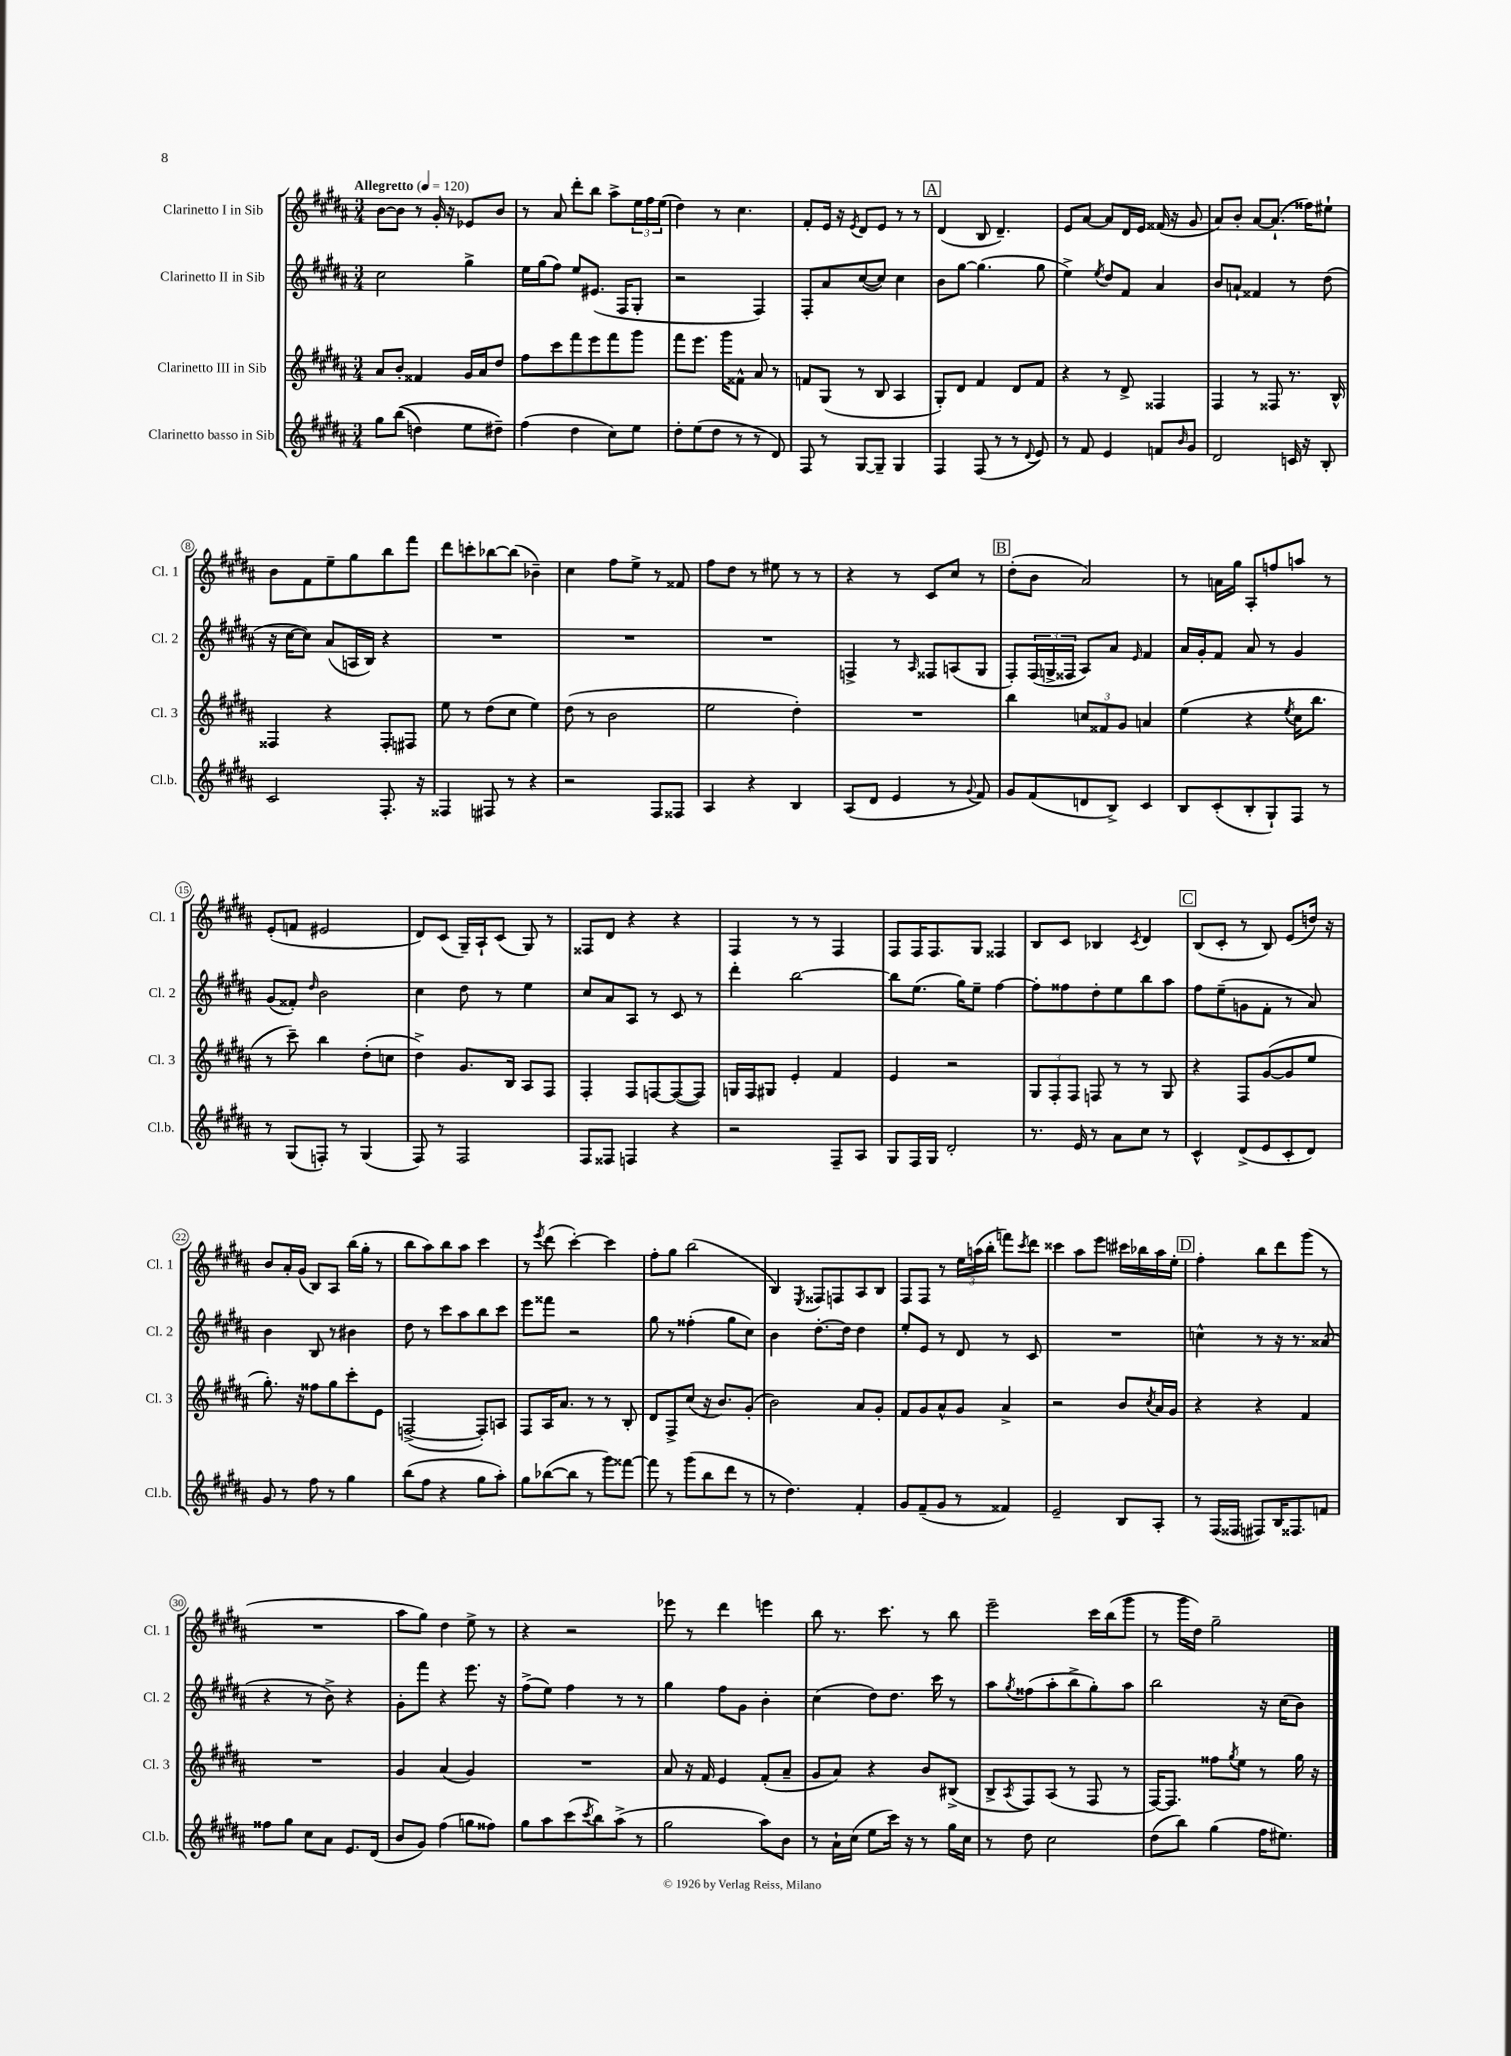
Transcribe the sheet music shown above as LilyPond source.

<<
\new StaffGroup <<
\new Staff = "s0" \with { instrumentName = "Clarinetto I in Sib" shortInstrumentName = "Cl. 1" } {
    \clef treble \key b \major \numericTimeSignature \time 3/4 \tempo "Allegretto" 4 = 120
    b'8~ b'8 r8 gis'16-. r16 ees'8 b'8 |
    r8 ais'8 dis'''8-. b''8 ais''8-> \tuplet 3/2 { e''16 fis''16 e''16( } |
    dis''4) r8 cis''4. |
    fis'8-. e'16 r16 \acciaccatura { e'8 } dis'8 e'8 r8 r8 |
    \mark \markup { \box "A" } dis'4( b8 dis'4.--) |
    e'8 ais'8~ ais'8 dis'16 e'16 fisis'16( r16 gis'8 |
    ais'8) b'8-. ais'8~ ais'8.-!( fisis''16) eis''8-! |
    b'8 fis'8 e''8-- gis''8 b''8 fis'''8 |
    dis'''8 c'''8-. bes''8~ bes''8( bes'4--) |
    cis''4 fis''8 e''8-> r8 fisis'8 |
    fis''8 dis''8 r8 eis''8 r8 r8 |
    r4 r8 cis'8 cis''8 r8 |
    \mark \markup { \box "B" } dis''8-.( b'8 ais'2) |
    r8 a'16 gis''16 ais8-. f''8 a''8 r8 |
    e'8-.( f'8 eis'2 |
    dis'8) cis'8( gis16--) ais16-! cis'8( gis8) r8 |
    fisis8 dis'8 r4 r4 |
    fis4 r8 r8 fis4 |
    fis8 fis16 fis8. gis8 fisis4 |
    b8 cis'8 bes4 \acciaccatura { cis'8 } dis'4 |
    \mark \markup { \box "C" } b8( cis'8-. r8 b8) e'8( d''16) r16 |
    b'8 ais'16-. gis'16( b8) ais8 b''16( gis''16-. r8 |
    b''8 ais''8) b''8 ais''8 cis'''4 |
    r8 \acciaccatura { e'''8 } dis'''8( cis'''4~-.) cis'''4 |
    fis''8-. gis''8 b''2( |
    b4) \acciaccatura { e8 } fisis8 f8 ais8 b8 |
    fis8 fis8 r8 \tuplet 3/2 { e''16 a''16( b''16-. } f'''8) \acciaccatura { cis'''8 } dis'''8 |
    cisis'''4 ais''8 e'''8 cis'''16 bes''16 ais''16 e''16-. |
    \mark \markup { \box "D" } fis''4-. b''8 dis'''8 gis'''8( r8 |
    R2. |
    ais''8 gis''8) dis''4 e''8-> r8 |
    r4 r2 |
    ees'''8 r8 dis'''4 e'''4 |
    b''8 r8. cis'''8. r8 b''8 |
    e'''2-- cis'''16 b''16( gis'''8 |
    r8 gis'''16 dis''16) gis''2-- \bar "|." |
}
\new Staff = "s1" \with { instrumentName = "Clarinetto II in Sib" shortInstrumentName = "Cl. 2" } {
    \clef treble \key b \major \numericTimeSignature \time 3/4
    cis''2 gis''4-> |
    e''16 gis''16( fis''8) e''8 eis'8.( fis16 gis8-. |
    r2 fis4) |
    fis8-. ais'8 cis''8~( cis''8) cis''4 |
    \mark \markup { \box "A" } b'8 gis''8~ gis''4.( gis''8 |
    e''4->) \acciaccatura { e''8 } dis''8 fis'8 ais'4 |
    b'8 a'8-! fisis'4 r8 dis''8( |
    r16 cis''16~ cis''8) ais'8( a16 b16) r4 |
    R2. |
    R2. |
    R2. |
    f4-> r8 \grace { ais16 } fisis8 a8( gis8 |
    \mark \markup { \box "B" } fis8-.) \tuplet 3/2 { fis16( g16-> fisis16 } ais8) ais'8 \grace { e'16 } fis'4 |
    ais'16 gis'16-. fis'8 ais'8 r8 gis'4 |
    gis'8( fisis'8-.) \grace { dis''16 } b'2 |
    cis''4 dis''8 r8 e''4 |
    cis''8 ais'8 ais8 r8 cis'8 r8 |
    dis'''4-. b''2~ |
    b''8 e''8.( gis''16) e''8-- fis''4~ |
    fis''8-. fisis''8 dis''8-. e''8 b''8 ais''8 |
    \mark \markup { \box "C" } fis''8 e''8--( g'8 fis'8-. r8 ais'8) |
    b'4 b8 r8 bis'4 |
    dis''8 r8 cis'''8 ais''8 b''8 cis'''8 |
    e'''8 fisis'''8 r2 |
    gis''8 r8 fisis''4-.( gis''8 cis''8) |
    b'4 dis''8.~-. dis''16 dis''4 |
    e''8-. e'8 r8 dis'8 r8 cis'8 |
    R2. |
    \mark \markup { \box "D" } c''4-^ r8 r16 r8. aisis'8( |
    r4 r8 b'8->) r4 |
    gis'8-. fis'''8 r4 e'''8. r16 |
    fis''8->( e''8) fis''4 r8 r8 |
    gis''4 fis''8 gis'8 b'4-. |
    cis''4( dis''8) dis''8. cis'''16 r8 |
    ais''8 \acciaccatura { gis''8 } fisis''8( ais''8-. b''8-> gis''8-.) ais''8 |
    b''2 r16 cis''16( b'8) \bar "|." |
}
\new Staff = "s2" \with { instrumentName = "Clarinetto III in Sib" shortInstrumentName = "Cl. 3" } {
    \clef treble \key b \major \numericTimeSignature \time 3/4
    ais'8 b'8-. fisis'4 gis'16 ais'16 dis''8 |
    fis''8 cis'''8 fis'''8 e'''8 fis'''8 gis'''8 |
    fis'''8 e'''8. gis'''16 fisis'8-^ ais'8 r8 |
    f'8 gis8( r8 b8 ais4 |
    \mark \markup { \box "A" } gis8-.) dis'8 fis'4 dis'8 fis'8 |
    r4 r8 dis'8-> fisis4 |
    fis4 r8 fisis8 r8. b16-^ |
    fisis4 r4 fisis8-. fis8 |
    e''8 r8 dis''8( cis''8 e''4) |
    dis''8( r8 b'2 |
    e''2 dis''4-.) |
    R2. |
    \mark \markup { \box "B" } b''4 \tuplet 3/2 { c''8 fisis'8 gis'8 } a'4 |
    e''4( r4 \acciaccatura { e''8 } cis''16 b''8. |
    r8 cis'''8--) b''4 dis''8-.( c''8 |
    dis''4->) gis'8. b16 ais8 fis8 |
    fis4-. fis8 f8~ f8~( f8) |
    g16 fis16 gis8 e'4-. fis'4 |
    e'4 r2 |
    \tuplet 3/2 { gis8 fis8-. fis8 } f8 r8 r8 gis8 |
    \mark \markup { \box "C" } r4 fis8 gis'8~( gis'8 e''8 |
    gis''8.-.) r16 fisis''8 gis''8 cis'''8-. e'8 |
    f2~->( f8-.) a8 |
    fis8 ais16 ais'8. r8 r8 b8-. |
    dis'8 fis8-> cis''8( r16 b'8.) gis'8-.( |
    b'2) ais'8 gis'8-. |
    fis'8 gis'8 ais'8-^ gis'8 ais'4-> |
    r2 b'8 \acciaccatura { cis''8 } ais'16 gis'16 |
    \mark \markup { \box "D" } r4 r4 fis'4 |
    R2. |
    gis'4 ais'4( gis'4) |
    R2. |
    ais'8 r16 fis'16 e'4 fis'8-.( ais'8-- |
    gis'8 ais'8) r4 b'8 bis8->( |
    b8-> \acciaccatura { ais8 } fis8) ais8( r8 fis8 r8 |
    fis16~) fis8. fisis''8 \acciaccatura { gis''8 } e''8 r8 gis''16 r16 \bar "|." |
}
\new Staff = "s3" \with { instrumentName = "Clarinetto basso in Sib" shortInstrumentName = "Cl.b." } {
    \clef treble \key b \major \numericTimeSignature \time 3/4
    gis''8 b''8(\( d''4) e''8 dis''8--\) |
    fis''4( dis''4 cis''8) e''8 |
    dis''8-. e''8( dis''8 r8 r8 dis'8) |
    fis8 r8 gis8~ gis8-- gis4 |
    \mark \markup { \box "A" } fis4 fis8( r8 r8 \appoggiatura { dis'8 } e'8) |
    r8 fis'8 e'4 f'8 \grace { b'16 } gis'8 |
    dis'2 c'16 r16 b8-. |
    cis'2 fis8.-. r16 |
    fisis4 fis8 r8 r4 |
    r2 fis8 fisis8 |
    ais4 r4 b4 |
    ais8( dis'8 e'4 r8 \appoggiatura { gis'8 } fis'8) |
    \mark \markup { \box "B" } gis'8 fis'8( d'8 b8->) cis'4 |
    b8 cis'8-.( b8-. gis8-!) fis8 r8 |
    r8 gis8( f8-.) r8 gis4( |
    fis8) r8 fis2 |
    fis8 fisis8 f4 r4 |
    r2 fis8-- ais8 |
    gis8 fis16 gis16 dis'2-. |
    r8. e'16 r8 ais'8 cis''8 r8 |
    \mark \markup { \box "C" } cis'4-^ dis'8->( e'8 cis'8-. dis'8) |
    gis'8 r8 fis''8 r8 gis''4 |
    b''8( fis''8 r4 gis''8 ais''8-.) |
    gis''8 bes''8~( bes''8 r8 gis'''8) fisis'''8~ |
    fisis'''8 r8 gis'''8( b''8 dis'''8 r8 |
    r8 dis''4.) fis'4-. |
    gis'8 fis'8--( gis'8 r8 fisis'4) |
    e'2-- b8 ais8-. |
    \mark \markup { \box "D" } r8 fis16( fisis16 fis8) b16 fisis8. f'8 |
    fisis''8 gis''8 cis''8 ais'8 e'8. dis'16( |
    b'8 gis'8) fis''4( g''8 fisis''8) |
    gis''8 ais''8 cis'''8( \acciaccatura { cis'''8 } b''8) ais''8->( r8 |
    gis''2 ais''8) b'8 |
    r8 ais'16-! cis''16( e''8 cis'''16) r16 r8 gis''16 cis''16 |
    r8 dis''8 cis''2 |
    dis''8( b''8) gis''4( fis''16 eis''8.) \bar "|." |
}
>>
>>
\layout { \context { \Score \override BarNumber.stencil = #(make-stencil-circler 0.1 0.3 ly:text-interface::print) } }
